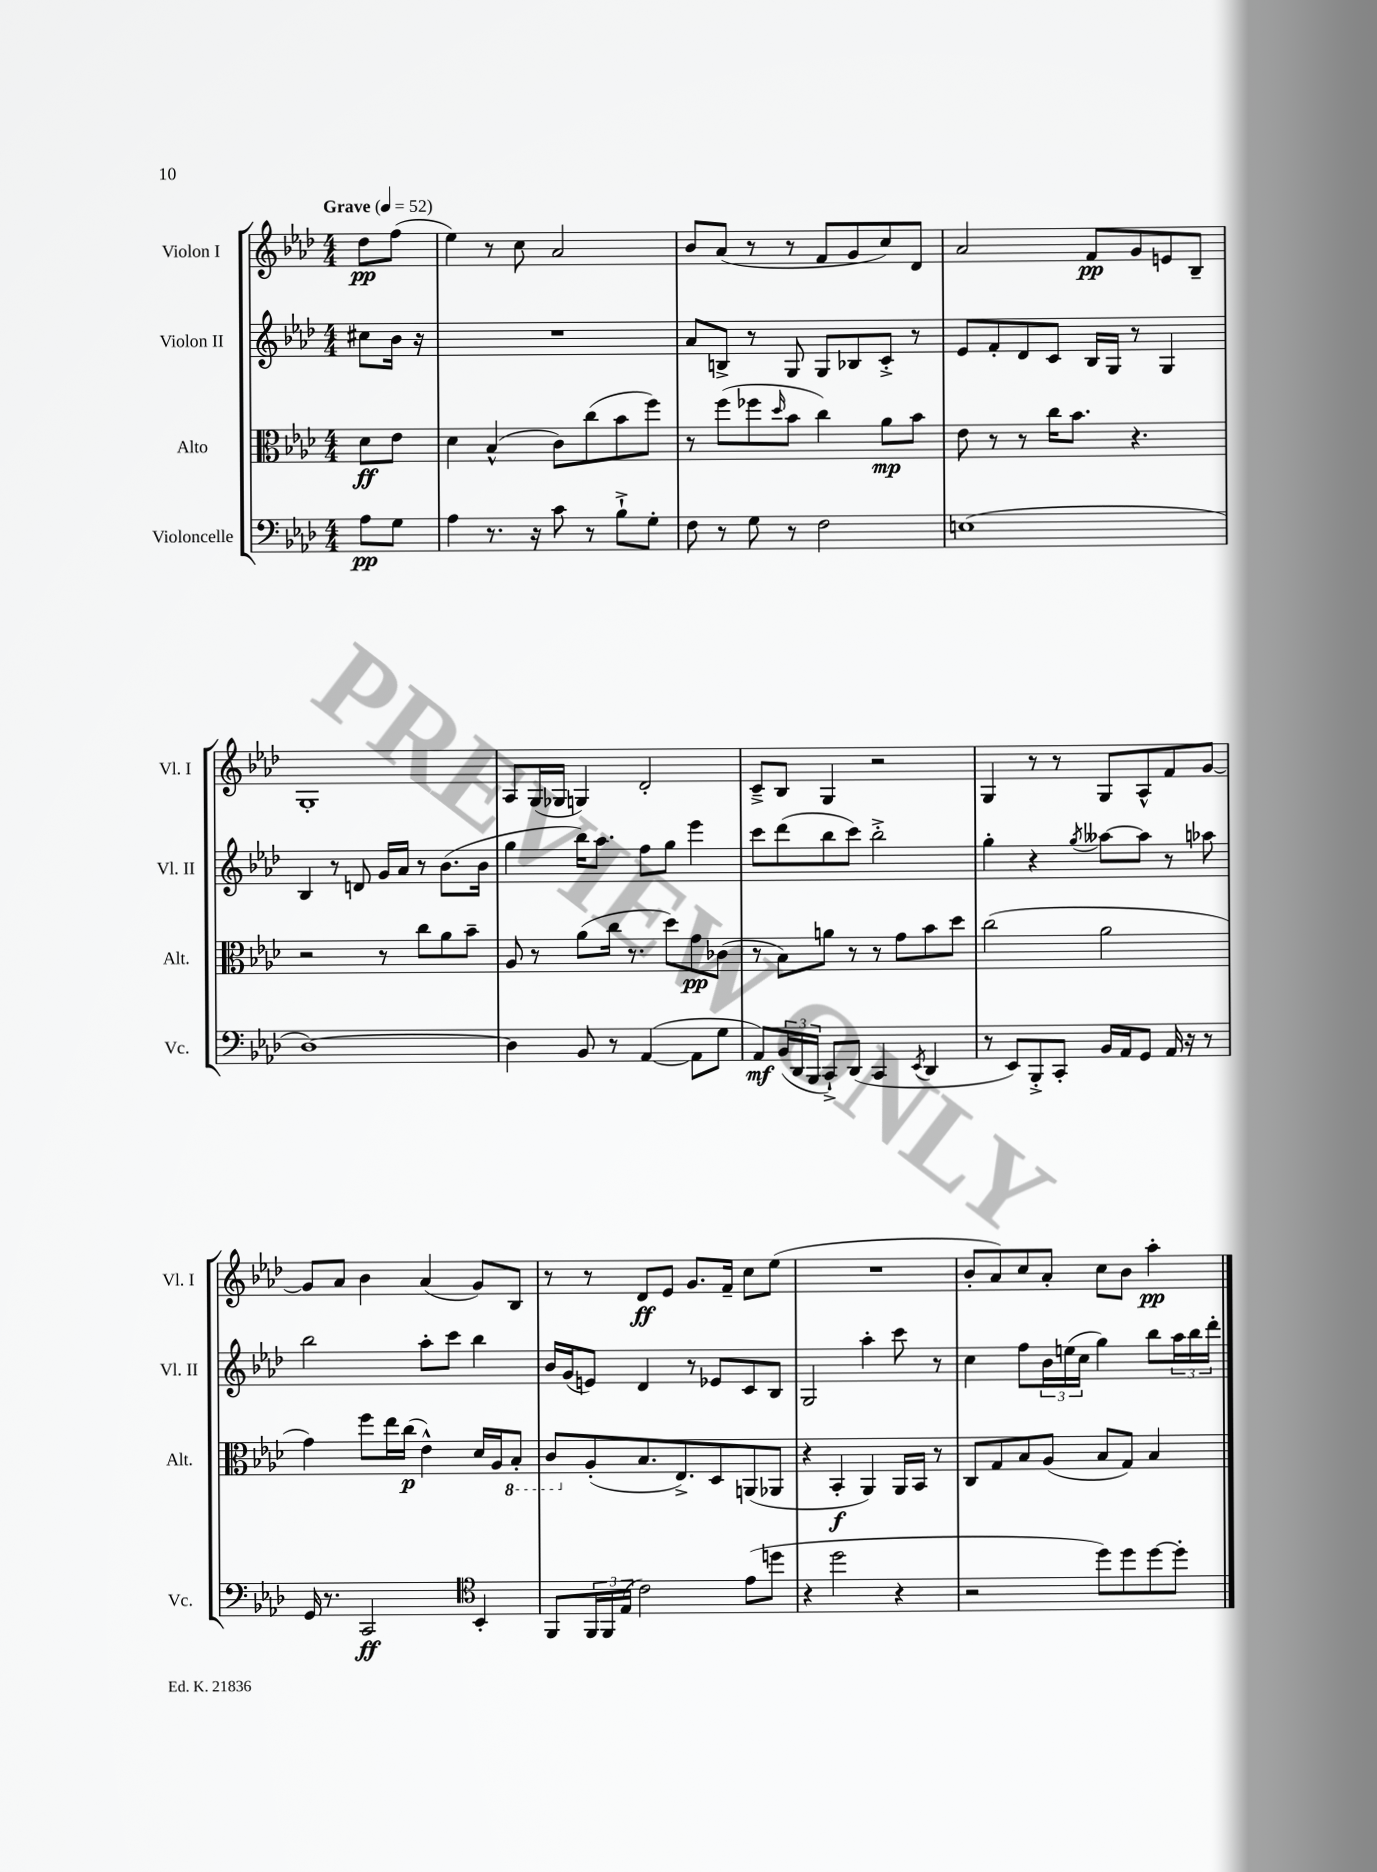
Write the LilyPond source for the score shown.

<<
\new StaffGroup <<
\new Staff = "s0" \with { instrumentName = "Violon I" shortInstrumentName = "Vl. I" } {
    \clef treble \key aes \major \numericTimeSignature \time 4/4 \partial 4 \tempo "Grave" 4 = 52
    des''8\pp f''8( |
    ees''4) r8 c''8 aes'2 |
    bes'8 aes'8( r8 r8 f'8 g'8 c''8) des'8 |
    aes'2 f'8\pp g'8 e'8 bes8-- |
    g1-. |
    aes8 g16( ges16 g4) des'2-. |
    c'8---> bes8 g4 r2 |
    g4 r8 r8 g8 aes8-^ f'8 g'8~ |
    g'8 aes'8 bes'4 aes'4( g'8) bes8 |
    r8 r8 des'8\ff ees'8 g'8. f'16-- c''8 ees''8( |
    R1 |
    bes'8-. aes'8) c''8 aes'8-. c''8 bes'8 aes''4-.\pp \bar "|." |
}
\new Staff = "s1" \with { instrumentName = "Violon II" shortInstrumentName = "Vl. II" } {
    \clef treble \key aes \major \numericTimeSignature \time 4/4 \partial 4
    cis''8 bes'16 r16 |
    R1 |
    aes'8 b8-> r8 g8 g8 bes8 c'8-.-> r8 |
    ees'8 f'8-. des'8 c'8 bes16 g16 r8 g4 |
    bes4 r8 d'8 g'16 aes'16 r8 bes'8.( bes'16 |
    g''4 bes''16) aes''8. f''8 g''8 ees'''4 |
    c'''8 des'''8( bes''8 c'''8) bes''2-.-> |
    g''4-. r4 \acciaccatura { g''8 } aeses''8~ aeses''8 r8 aes''8 |
    bes''2 aes''8-. c'''8 bes''4 |
    bes'16 g'16( e'8) des'4 r8 ees'8 c'8 bes8 |
    g2 aes''4-. c'''8 r8 |
    c''4 f''8 \tuplet 3/2 { bes'16 e''16( c''16 } g''4) bes''8 \tuplet 3/2 { aes''16 bes''16 des'''16-. } \bar "|." |
}
\new Staff = "s2" \with { instrumentName = "Alto" shortInstrumentName = "Alt." } {
    \clef alto \key aes \major \numericTimeSignature \time 4/4 \partial 4
    des'8\ff ees'8 |
    des'4 bes4-^( c'8) c''8( bes'8 f''8) |
    r8 f''8( fes''8 \grace { des''16 } bes'8 c''4) aes'8\mp bes'8 |
    ees'8 r8 r8 c''16 bes'8. r4. |
    r2 r8 c''8 aes'8 bes'8-- |
    aes8 r8 aes'8( c''16 r8. des''8) g'8\pp ces'8( |
    r8 bes8) a'8 r8 r8 g'8 bes'8 des''8 |
    c''2( aes'2 |
    g'4) f''8 ees''16 c''16\p( ees'4-^) des'16 aes16 \ottava #-1 bes,8-. |
    c8 \ottava #0 aes8-.( bes8. ees8.->) des8 a,8( aes,8 |
    r4 bes,4-.\f aes,4) aes,16 bes,16 r8 |
    c8 g8 bes8 aes8( bes8 g8) bes4 \bar "|." |
}
\new Staff = "s3" \with { instrumentName = "Violoncelle" shortInstrumentName = "Vc." } {
    \clef bass \key aes \major \numericTimeSignature \time 4/4 \partial 4
    aes8\pp g8 |
    aes4 r8. r16 c'8 r8 bes8-!-> g8-. |
    f8 r8 g8 r8 f2 |
    e1( |
    des1~) |
    des4 bes,8 r8 aes,4~( aes,8 g8 |
    aes,8\mf) \tuplet 3/2 { bes,16( des,16 bes,,16 } c,8-!->) des,8( c,4 \acciaccatura { ees,8 } des,4 |
    r8 ees,8) bes,,8-.-> c,8-. bes,16 aes,16 g,8 aes,16 r16 r8 |
    g,16 r8. c,2\ff \clef tenor bes,4-. |
    f,8 \tuplet 3/2 { f,16 f,16 ees16( } c'2) ees'8( d''8 |
    r4 des''2 r4 |
    r2 des''8) des''8 des''8~ des''8-. \bar "|." |
}
>>
>>
\layout { \context { \Score \remove "Bar_number_engraver" } }
